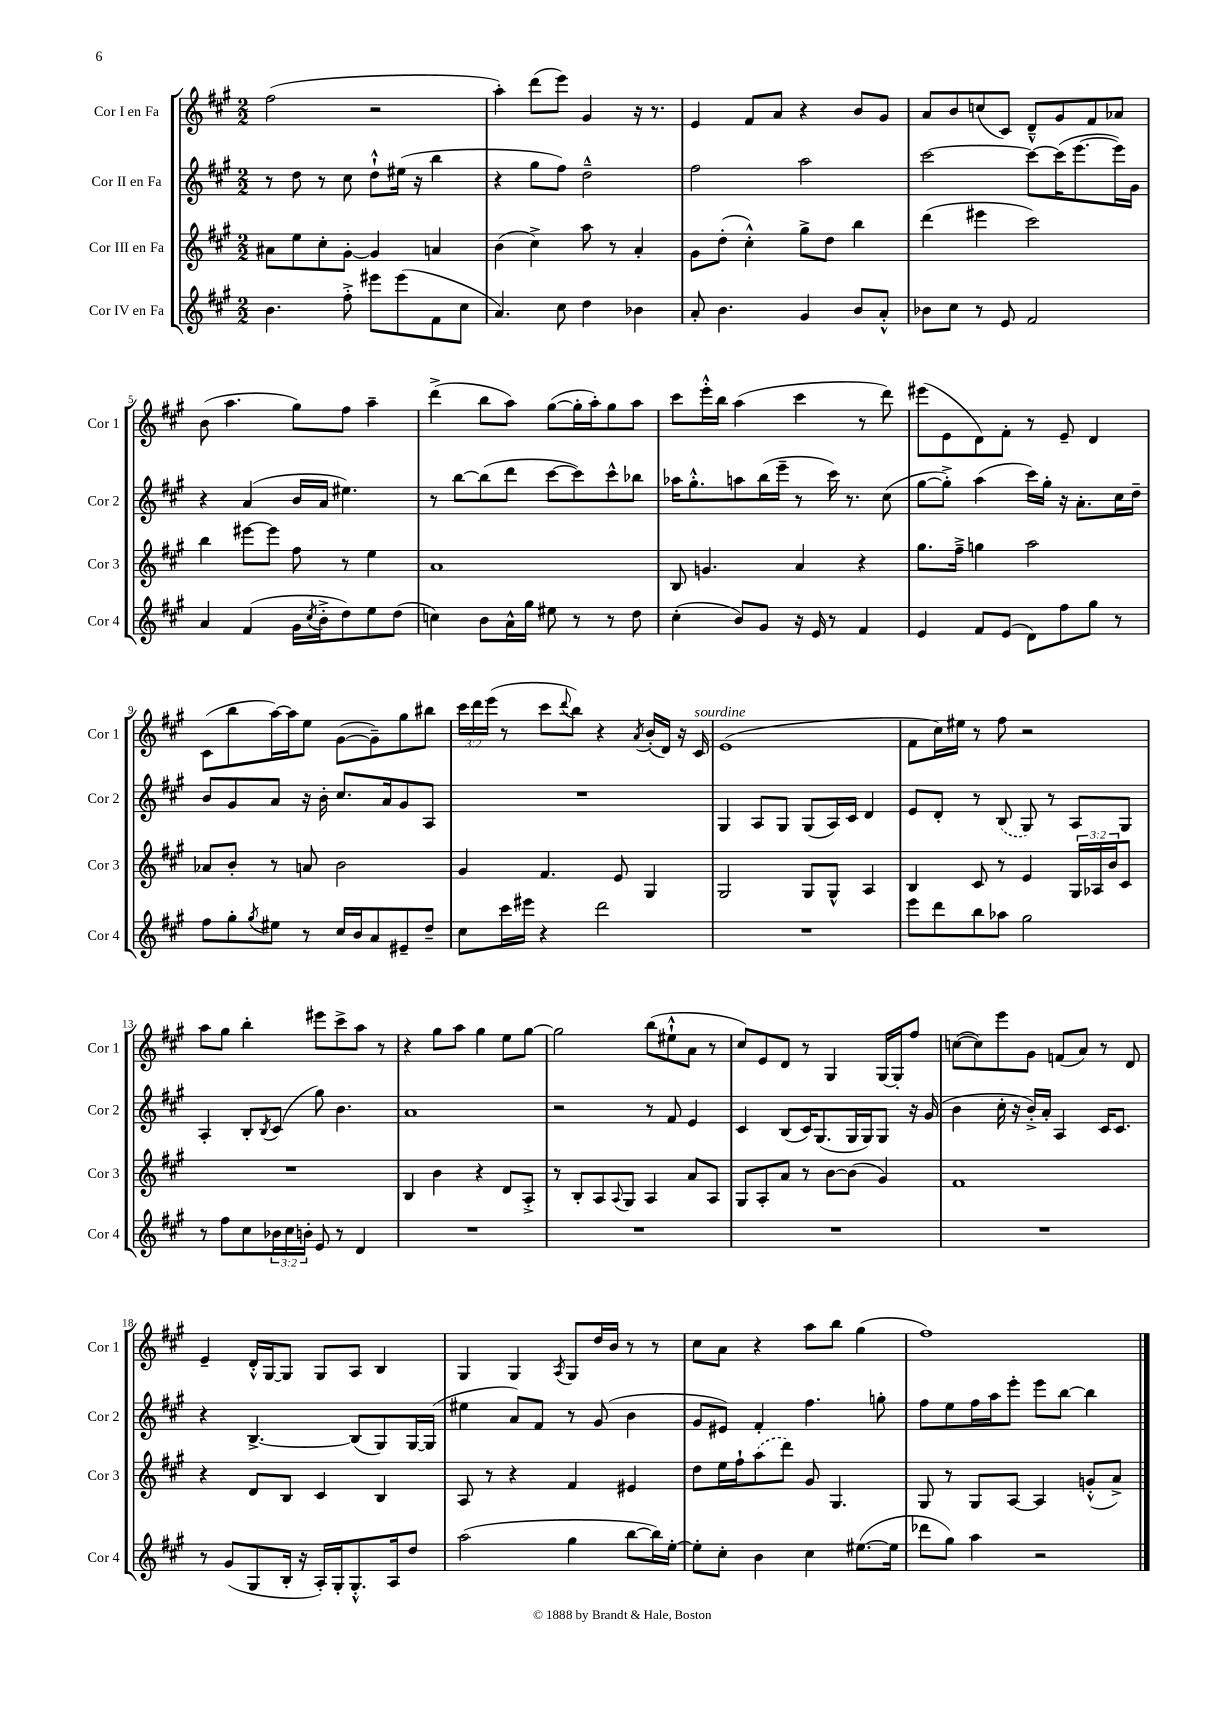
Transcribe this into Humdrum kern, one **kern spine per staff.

**kern	**kern	**kern	**kern
*part4	*part3	*part2	*part1
*staff4	*staff3	*staff2	*staff1
*I"Cor IV en Fa	*I"Cor III en Fa	*I"Cor II en Fa	*I"Cor I en Fa
*I'Cor 4	*I'Cor 3	*I'Cor 2	*I'Cor 1
*clefG2	*clefG2	*clefG2	*clefG2
*k[f#c#g#]	*k[f#c#g#]	*k[f#c#g#]	*k[f#c#g#]
*M2/2	*M2/2	*M2/2	*M2/2
=1	=1	=1	=1
4.b\	8a#X\L	8r	(2ff#\
.	8ee\	8dd\	.
.	8cc#'\	8r	.
8ff#'^\	[8g#'\J	8cc#\	.
8eee#X\L	4g#/]	8dd`^^\L	2r
(8eee#\	.	(16ee#X\Jk	.
.	.	16r	.
8f#\	4an/	4bb\	.
8cc#\J	.	.	.
=2	=2	=2	=2
4.a/)	(4b\	4r	4aa'\)
.	4cc#^\)	8gg#\L	(8ddd\L
8cc#\	.	8ff#\J)	8eee\J)
4dd\	8aa\	2dd~^^\	4g#/
.	8r	.	.
4b-X\	4a'/	.	16r
.	.	.	8.r
=3	=3	=3	=3
8a'/	8g#\L	2ff#\	4e/
4.b\	(8dd'\J	.	.
.	4cc#'^^\)	.	8f#/L
.	.	.	8a/J
4g#/	8gg#^\L	2aa\	4r
.	8dd\J	.	.
8b/L	4bb\	.	8b/L
8a'^^/J	.	.	8g#/J
=4	=4	=4	=4
8b-X\L	(4ddd\	[2ccc#\	8a/L
8cc#\J	.	.	8b/
8r	4eee#X\	.	(8ccn/
8e/	.	.	8c#/J)
2f#/	2ccc#\)	8ccc#\L_	8d~^^/L
.	.	(16ccc#\K]	8g#/
.	.	[8.eee\	.
.	.	.	8f#/
.	.	16eee\L])	8a-X/J
.	.	16g#\JJ	.
!!LO:LB:g=z
=5	=5	=5	=5
4a/	4bb\	4r	(8b\
.	.	.	4.aa\
(4f#/	[8eee#X\L	(4a/	.
.	8eee#\J]	.	.
16g#\LL	8ff#\	16b/LL	8gg#\L)
8qcc#/	.	.	.
16b'^\J	.	16a/JJ	.
8dd\)	8r	4.ee#X\)	8ff#\J
8ee\	4ee\	.	4aa~\
(8dd\J	.	.	.
=6	=6	=6	=6
4ccn\)	1a	8r	(4ddd^\
.	.	[8bb\L	.
8b\L	.	(8bb\]	8bb\L
16a^^\L	.	8ddd\J	8aa\J)
16gg#\JJ	.	.	.
8ee#X\	.	[8ccc#\L	([8gg#\L
8r	.	8ccc#\])	16gg#'\L]
.	.	.	16aa'\J)
8r	.	8ccc#^^\	8gg#\
8dd\	.	8bb-X\J	8aa\J
=7	=7	=7	=7
(4cc#'\	8B/	16aa-X\KL	8ccc#\L
.	.	8.gg#'^^\	.
.	4.gn/	.	16eee'^^\L
.	.	.	16bb\JJ
8b/L)	.	8aan\	(4aa\
8g#/J	.	(16bb\L	.
.	.	16eee~\JJ	.
16r	4a/	8r	4ccc#\
16e/	.	.	.
8r	.	16ccc#\)	.
.	.	8.r	.
4f#/	4r	.	8r
.	.	(8cc#\	8ddd\)
=8	=8	=8	=8
4e/	8.gg#\L	[8gg#\L	(8eee#X\L
.	.	8gg#'^\J])	8e\
.	16ff#~^\Jk	.	.
8f#/L	4ggn\	(4aa\	8d\)
(8e/J	.	.	8f#'\J
8d\L)	2aa\	16ccc#\LL)	8r
.	.	16gg#'\JJ	.
8ff#\	.	16r	8e~/
.	.	8.a'\L	.
8gg#\J	.	.	4d/
8r	.	16cc#\L	.
.	.	16dd~\JJ	.
!!LO:LB:g=z
=9	=9	=9	=9
8ff#\L	8a-X/L	8b/L	(8c#\L
8gg#'\	8b'/J	8g#/	8bb\
8qgg#/	.	.	.
8ee#X\J	8r	8a/J	[16aa\L)
.	.	.	16aa\J]
8r	8an/	16r	8ee\J
.	.	16b'\	.
16cc#/LL	2b\	8.cc#/L	([8g#\L
16b/J	.	.	.
8a/	.	.	8g#~\])
.	.	16a/k	.
8e#X~/	.	8g#/	8gg#\
8dd~/J	.	8A/J	8bb#X\J
=10	=10	=10	=10
8cc#\L	4g#/	1r	24ccc#\LL
.	.	.	24ddd\
.	.	.	(24eee\JJ
16ccc#\L	.	.	8r
16eee#X\JJ	.	.	.
4r	4.f#/	.	8ccc#\L
.	.	.	8qqddd/
.	.	.	8bb\J)
2ddd\	.	.	4r
.	8e/	.	.
.	.	.	8qa/
.	4G#/	.	(16b'/LL
.	.	.	16d/JJ)
.	.	.	16r
!	!	!	!LO:TX:a:i:t=sourdine
.	.	.	16c#/
=11	=11	=11	=11
1r	2G#/	4G#/	(1e
.	.	8A/L	.
.	.	8G#/J	.
.	8G#/L	(8G#/L	.
.	8G#^^/J	16A/L)	.
.	.	16c#/JJ	.
.	4A/	4d/	.
=12	=12	=12	=12
8eee\L	4B/	8e/L	8f#\L
8ddd\	.	8d'/J	16cc#\L)
.	.	.	16ee#X\JJ
8bb\	8c#/	8r	8r
8aa-X\J	8r	(8B/	8ff#\
2gg#\	4e/	8G#/)	2r
.	.	8r	.
.	24G#/LL	8A/L	.
.	24A-X/	.	.
.	24b/J	.	.
.	8c#/J	8G#/J	.
!!LO:LB:g=z
=13	=13	=13	=13
8r	1r	4A'/	8aa\L
8ff#\L	.	.	8gg#\J
8cc#\	.	8B'/L	4bb'\
.	.	8qB/	.
24b-X\L	.	(8c#/J	.
24cc#\	.	.	.
24bn'\JJ	.	.	.
8e/	.	8gg#\)	8eee#X\L
8r	.	4.b\	8ccc#^\
4d/	.	.	8aa\J
.	.	.	8r
=14	=14	=14	=14
1r	4B/	1a	4r
.	4b\	.	8gg#\L
.	.	.	8aa\J
.	4r	.	4gg#\
.	8d/L	.	8ee\L
.	8A'^/J	.	[8gg#\J
=15	=15	=15	=15
1r	8r	2r	2gg#\]
.	8B'/L	.	.
.	8A/	.	.
.	8qqA/	.	.
.	8G#/J	.	.
.	4A/	8r	(8bb\L
.	.	8f#/	8ee#X`^^\
.	8a/L	4e/	8a\J
.	8A/J	.	8r
=16	=16	=16	=16
1r	8G#/L	4c#/	8cc#/L)
.	8A'/	.	8e/
.	8a/J	(8B/L	8d/J
.	8r	16c#/K)	8r
.	.	(8.G#/	.
.	[8b\L	.	4G#/
.	(8b\J]	16G#/L	.
.	.	16G#/J)	.
.	4g#/)	8G#/J	[16G#/LL
.	.	.	16G#'/J]
.	.	16r	8ff#/J
.	.	(16g#/	.
=17	=17	=17	=17
1r	1f#	4b\	([8ccn\L
.	.	.	8cc\])
.	.	16cc#'\	8eee\
.	.	16r	.
.	.	16b'^/LL)	8g#\J
.	.	16a'/JJ	.
.	.	4A/	(8fn/L
.	.	.	8a/J)
.	.	16c#/KL	8r
.	.	8.c#/J	.
.	.	.	8d/
!!LO:LB:g=z
=18	=18	=18	=18
8r	4r	4r	4e~/
(8g#/L	.	.	.
8G#/	8d/L	[4.B^/	16d'^^/LL
.	.	.	[16G#/J
16B'/Jk	8B/J	.	8G#/J]
16r	.	.	.
16A'/LL)	4c#/	.	8G#/L
16G#'/J	.	.	.
8.G#'^^/	.	(8B/L]	8A/J
.	4B/	8G#/)	4B/
16A/k	.	.	.
8dd/J	.	[16G#/L	.
.	.	(16G#/JJ]	.
=19	=19	=19	=19
(2aa\	8A/	4ee#X\	4G#/
.	8r	.	.
.	4r	8a/L)	4G#/
.	.	8f#/J	.
.	.	.	8qA/
4gg#\	4f#/	8r	8G#/L
.	.	(8g#/	16dd/L
.	.	.	16b/JJ
[8bb\L	4e#X/	4b\	8r
16bb\L])	.	.	8r
[16ee'\JJ	.	.	.
=20	=20	=20	=20
8ee'\L]	8dd\L	8g#/L	8cc#\L
8cc#'\J	16ee\L	8e#X/J)	8a\J
.	16ff#`\J	.	.
4b\	(8aa\	4f#'/	4r
.	8ddd\J)	.	.
4cc#\	8g#/	4.ff#\	8aa\L
.	4.G#/	.	8bb\J
([8.ee#X\L	.	.	(4gg#\
.	.	8ggn'\	.
16ee#\Jk]	.	.	.
=21	=21	=21	=21
8ddd-X\L	8G#/	8ff#\L	1ff#)
8gg#\J)	8r	8ee\	.
4aa\	8G#/L	16ff#\L	.
.	.	16aa\J	.
.	[8A/J	8eee'\J	.
2r	4A/]	8eee\L	.
.	.	[8bb\J	.
.	(8gn'^^/L	4bb\]	.
.	8a^/J)	.	.
==	==	==	==
*-	*-	*-	*-
